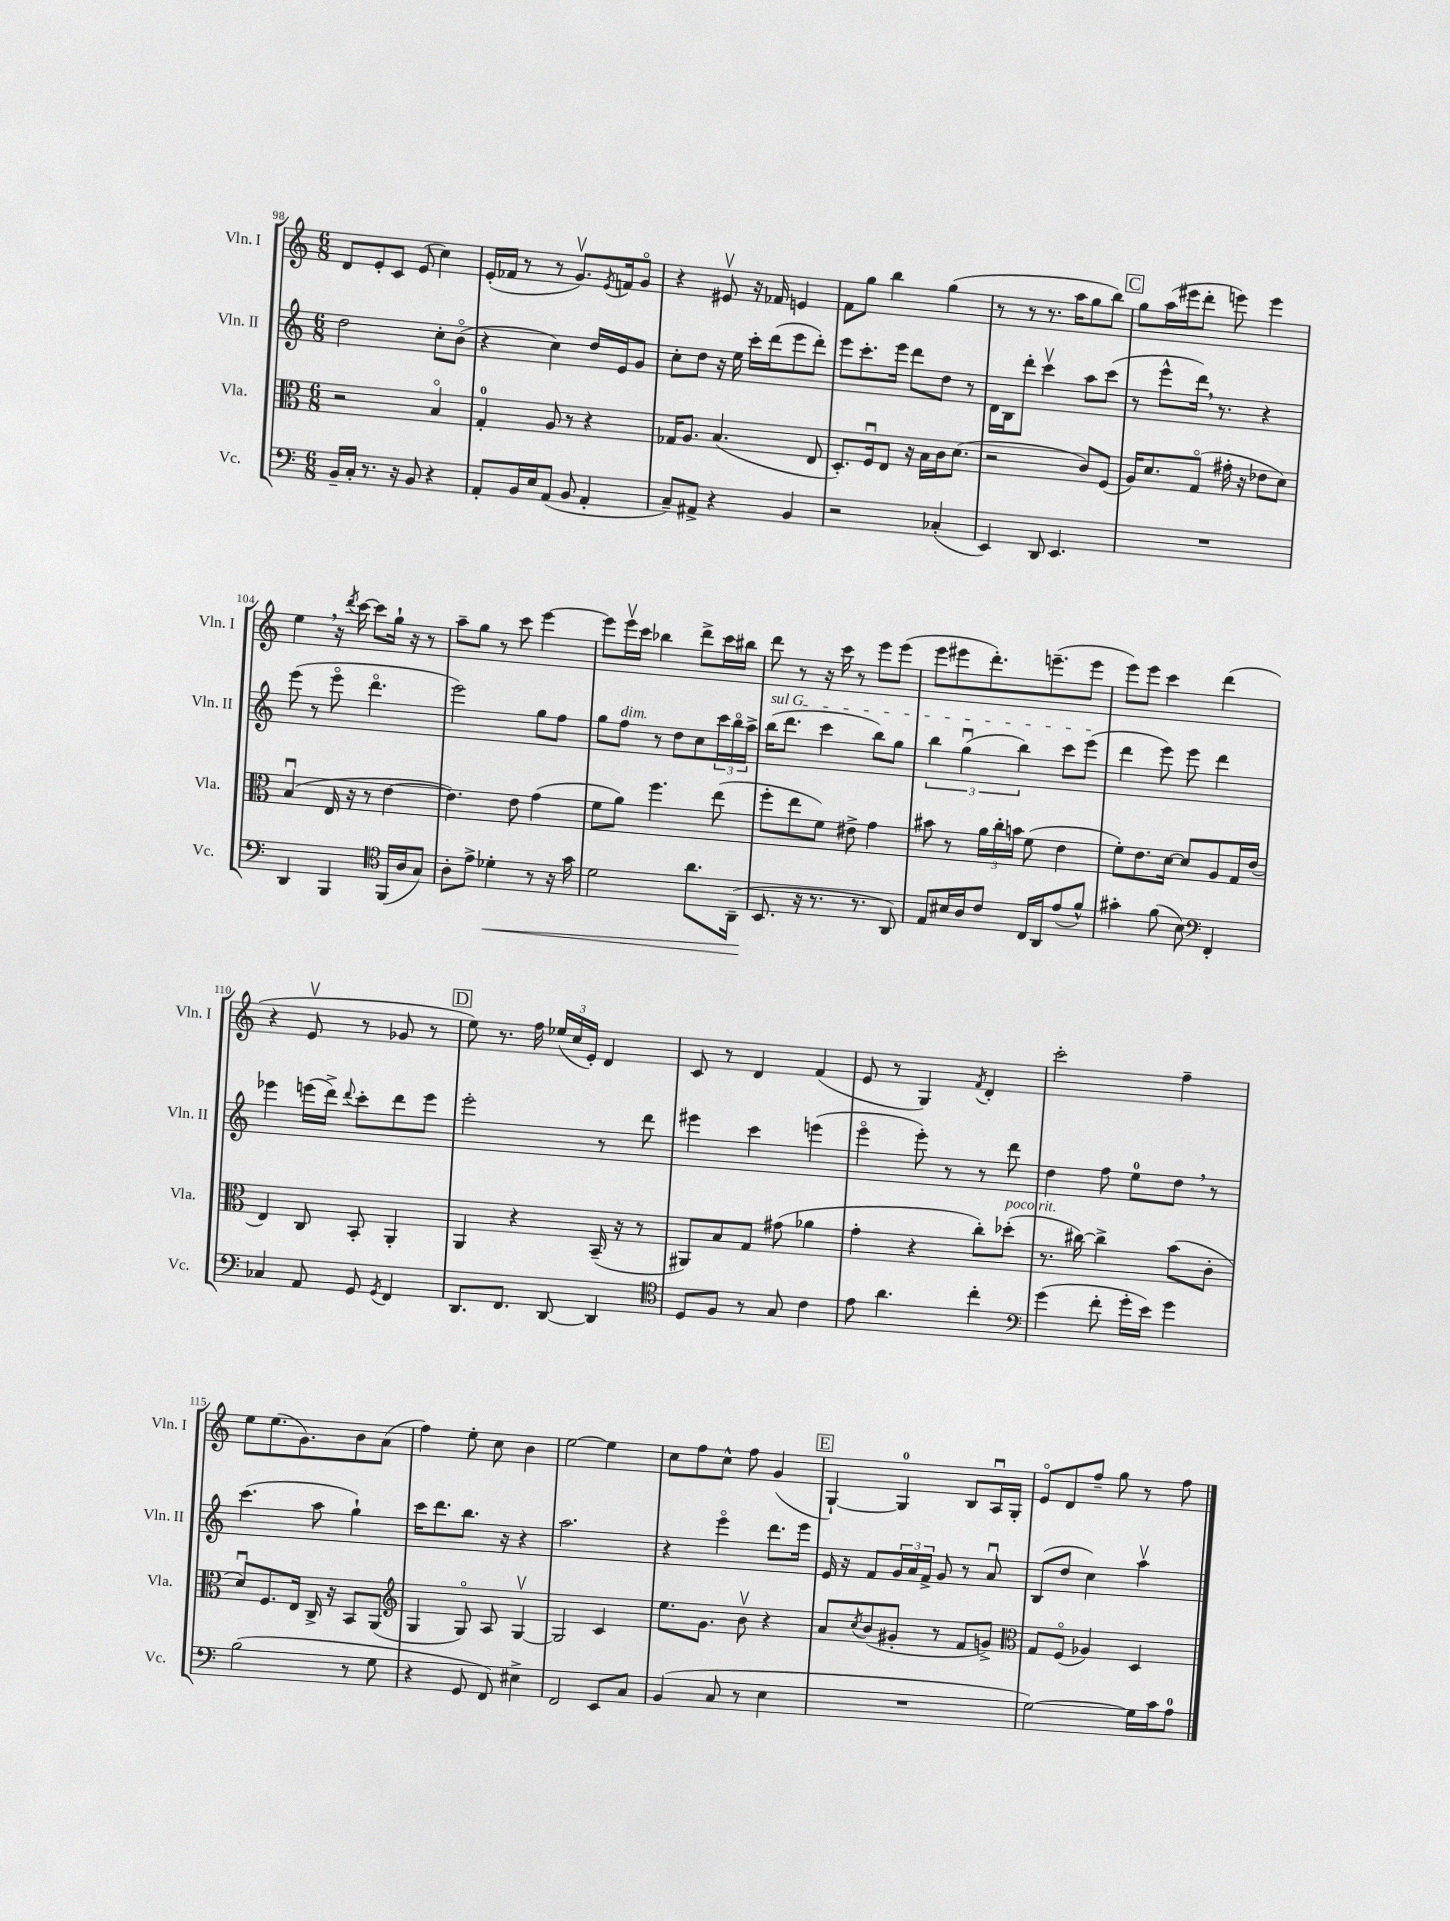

**kern	**kern	**kern	**kern
*staff4	*staff3	*staff2	*staff1
*clefF4	*clefC3	*clefG2	*clefG2
*k[]	*k[]	*k[]	*k[]
*M6/8	*M6/8	*M6/8	*M6/8
16BB~/LL	2r	2dd\	8d/L
16C'/JJ	.	.	.
8.r	.	.	8e'/
.	.	.	8c/J
16r	.	.	.
8BB/	.	.	(8e/
4r	4Bo/	8cc'\L	4cc\)
.	.	(8bo\J	.
=	=	=	=
8AA'/L	4G'/	4r	(16e'/LL
.	.	.	16f-/JJ
16BB/L	.	.	8r
16E/J	.	.	.
(8AA/J	8A/	4cc\)	8r
8BB/	8r	.	8.gv/L)
4AA'/	4r	16dd/LL	.
.	.	.	8qe/
.	.	16e/J	16f/k
.	.	8g/J	8go/J
=	=	=	=
8C~/L)	16G-/LK	8cc'\L	4r
.	8.A/J	.	.
8AA#^/J	.	8dd\J	.
4r	(4.B/	16r	8e#v/
.	.	16ee\	.
.	.	16ccc'\LL	16r
.	.	(16ddd\J	16f-/
4BB/	.	8eee\	4e/
.	8E/	8ddd'\J)	.
=	=	=	=
2r	8.D'/L)	8eee\L	8f\L
.	.	8.ccc'\	8gg\J
.	16Fu/k	.	.
.	8E/J	.	4bb\
.	.	16eee\Jk	.
.	16r	8ddd\L	.
.	16B\LL	.	.
(4C-'/	16c\J	8dd\J	(4gg\
.	(8.d\J	.	.
.	.	8r	.
=	=	=	=
4EE/)	2r	16d\LL	8r
.	.	16B\J	.
.	.	8ddd'\J	8r
8DD/	.	4cccv\	8.r
4.EE/	.	.	.
.	.	.	16aa\LK
.	8c/L)	8aa\L	8gg\
.	(8F/J	(8ccc\J	8bb\J)
=	=	=	=
2.r	16A/LK)	8r	8gg\L
.	8.d/	.	.
.	.	8eee^^\L	(16aa\L
.	.	.	16eee#\J
.	(8Go/J	16ddd\Jk)	8ddd'\J
.	.	8.r	.
.	16g#'\	.	8eee\)
.	16r	.	.
.	8e-\L	4r	4eee\
.	8d\J)	.	.
=	=	=	=
4DD/	(4Bu/	(8eee\	4ee\
.	.	8r	.
4BBB/	16E/	8eeeo\	16r
.	.	.	8qddd/
.	16r	.	[16ccc\
.	8r	4.dddo\	8ccc\]L
*clefC4	*	*	*
(16FF/LL	[4e\	.	16gg`\Jk
16A/J	.	.	16r
8G/J)	.	.	8r
=	=	=	=
8A'\L	4.e\])	2eee\)	8aa~\L
8e^\J	.	.	8gg\J
4d-'\	.	.	8r
.	8e\	.	8ccc\
8r	(4g\	8gg\L	[4eee\
16r	.	8ff\J	.
16g\	.	.	.
=	=	=	=
2d\	8f\L	8gg\L	8eee\]L
.	8a\J)	8ff\J	16eeev\L
.	.	.	16ccc\JJ
.	4.ff\	8r	4bb-\
.	.	8dd\L	.
8.a\L	.	8cc\	8ddd^\L
.	(8ee\	24ccc\L	16ccc\L
.	.	24bbo\	.
(16AA~\Jk	.	.	16bb#\JJ
.	.	24aa^\JJ	.
=	=	=	=
8.BB/	8ff'\L	(16bb\LK	8ddd\
.	.	8.ddd\J	.
.	8ee\	.	8r
16r	.	.	.
8.r	8f\J)	4ccc\	16r
.	.	.	16ccc\
.	8e#^\	.	8r
8.r	.	.	.
.	4g\	8bb\L)	8eee\L
8AA/)	.	8gg\J	(8eee\J
=	=	=	=
8E/L	8b#\	6bb\	8eee\L
16B#/L	8r	.	8eee#\
.	.	(6ggu\	.
16A/J	.	.	.
8c/J	24a\LL	.	8.ddd'\)
.	24cc'\	.	.
.	24b\JJ	6bb\)	.
16C/LL	(8f\	.	.
16AA/J	.	.	(8.eee~\
(8e/	4e\	8ccc\L	.
8f^^/J)	.	(8eee\J	8eee\J
=	=	=	=
4g#'\	8f'\L)	4ddd\	8eee\L)
.	8.e\	.	8eee\J
(8f\	.	8eee\)	4ccc\
.	[16d\Jk	.	.
8B\)	8d/]L	8eee\	.
*clefF4	*	*	*
4FF'/	8A/	4ddd\	(4ddd\
.	16G/L	.	.
.	(16e/JJ	.	.
=	=	=	=
4C-/	4E/)	4eee-\	4r
8AA/	8C/	(16eee\LL	8ev/
.	.	16ddd^\JJ)	.
.	.	8qqddd/	.
8GG/	8BB'/	8ccc'\L	8r
8qGG/	.	.	.
4FF/	4AA'/	8ddd\	8g-/
.	.	8eee\J	8r
=	=	=	=
8.DD/L	4AA/	2eee'\	8ee\)
.	.	.	8.r
8.FF/J	.	.	.
.	4r	.	.
.	.	.	16ff\
[8DD/	.	.	(24ee-/LL
.	.	.	24cc/
.	.	.	24e'/JJ)
4DD/]	(16BB~/	8r	4d/
.	16r	.	.
.	8r	8ddd\	.
=	=	=	=
*clefC4	*	*	*
8D/L	8AA#/L)	4eee#\	8c/
8F/J	8B/	.	8r
8r	8G/J	4ccc\	4d/
8G/	(8g#\	.	.
4c\	4a-\	(4eee\	(4f/
=	=	=	=
8e\	4g'\	4eeeo\	8e/
4.a\	.	.	8r
.	4r	8eee'\)	4G/)
.	.	8r	.
.	.	.	8qf/
4cc'\	8cc'\L)	8r	4d'/
.	(8dd-'\J	8ddd\	.
=	=	=	=
*clefF4	*	*	*
(4g\	8.r	4dd\	2ccc'\
.	[16cc#\)	.	.
8f'\	4cc#^\]	8ff\	.
16g'\LL	.	8ee\L	.
16e\JJ)	.	.	.
4g\	(8b\L	8dd\J	4ff~\
.	8c'\J	8r	.
=	=	=	=
(2B\	8du/L)	(4.ccc\	8ee\L
.	8.F/	.	(8.ee\
.	16E/Jk	.	8.g\)
.	16C^/	8aa\	.
.	16r	.	.
8r	8BB/L	4gg`\)	8b\
8G\	(8AA/J	.	(8a\J
=	=	=	=
*	*clefG2	*	*
4r	4G/	16ccc\LK	4ff\)
.	.	8.ddd\	.
8GG/	8Go/)	8.bb\J	8ee'\
8FF/)	8A/	.	8cc\
.	.	16r	.
4E#^\	[4Gv/	4r	4b\
=	=	=	=
2FF/	2G/]	2.aa\	[2ee\
8EE/L	4c/	.	4ee\]
8C/J	.	.	.
=	=	=	=
(4BB/	8.ee\L	4r	8cc\L
.	.	.	8ff\
.	8.g\J	.	.
8C/	.	4eeeo\	8cc^^\J
8r	8bv\	.	8ff\
4E\	4r	8.ddd\L	(4g/
.	.	16eee\Jk	.
=	=	=	=
2.r	8a/L	16e/	[4G`/)
.	.	16r	.
.	8qcc/	.	.
.	(8b/	8f/L	.
.	8g#'/J	24g/L	4G/]
.	.	24a/	.
.	.	24f^/JJ	.
.	8r	8g/	.
.	8f/L	8r	8B/L
.	8g^/J)	8au/	16Au/L
.	.	.	16G'/JJ
=	=	=	=
*	*clefC3	*	*
[2G\)	8G/L	(8B/L	8eo/L
.	(8Fo/J	8dd/J	8d/
.	4A-/)	4cc\)	8ff~/J
.	.	.	8gg\
16G\]LL	4D/	4aav\	8r
16c\J	.	.	.
8A\J	.	.	8ff\
==	==	==	==
*-	*-	*-	*-
